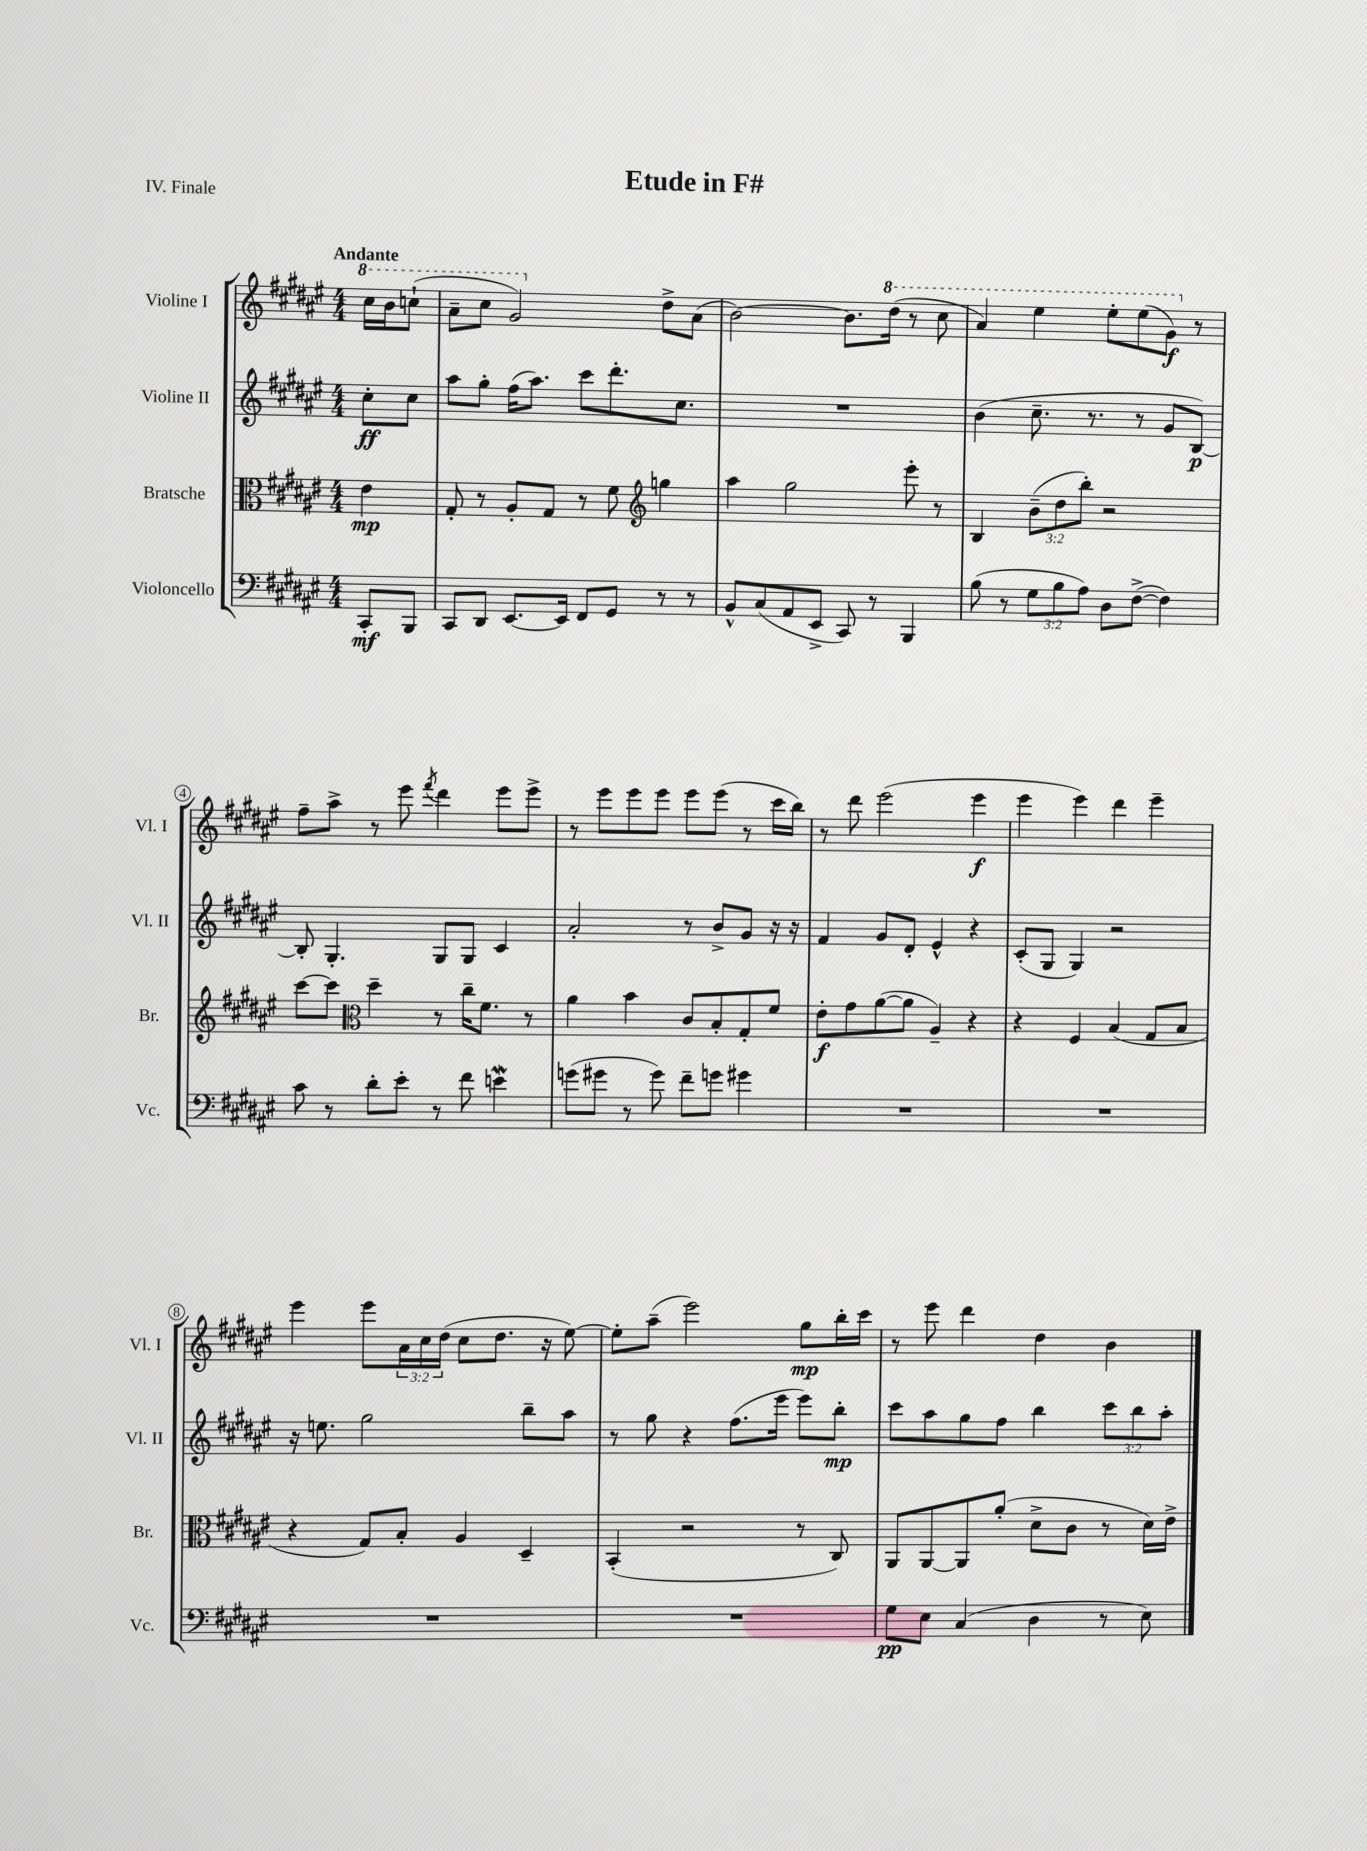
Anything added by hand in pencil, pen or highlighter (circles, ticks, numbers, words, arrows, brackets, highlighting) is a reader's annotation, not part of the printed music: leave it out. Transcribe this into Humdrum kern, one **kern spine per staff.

**kern	**kern	**kern	**kern
*staff4	*staff3	*staff2	*staff1
*clefF4	*clefC3	*clefG2	*clefG2
*k[f#c#g#d#a#e#]	*k[f#c#g#d#a#e#]	*k[f#c#g#d#a#e#]	*k[f#c#g#d#a#e#]
*M4/4	*M4/4	*M4/4	*M4/4
8CC#'/L	4e#\	8cc#'\L	16ccc#\LL
.	.	.	16bb\J
8BBB/J	.	8cc#\J	(8ccc`\J
=	=	=	=
8CC#/L	8G#'/	8aa#\L	8aa#~\L
8DD#/J	8r	8gg#'\J	8ccc#\J
[8.EE#/L	8A#'/L	(16ff#\LK	2gg#/)
.	.	8.aa#\J)	.
.	8G#/J	.	.
16EE#/]Jk	.	.	.
8FF#/L	8r	8ccc#\L	.
8GG#/J	8f#\	8.ddd#'\	.
*	*clefG2	*	*
8r	4gg\	.	8dd#^\L
.	.	8.cc#\J	.
8r	.	.	(8a#\J
=	=	=	=
8BB^^/L	4aa#\	1r	[2b\)
(8C#/	.	.	.
8AA#/	2gg#\	.	.
8EE#^/J	.	.	.
8CC#/)	.	.	8.b\]L
8r	.	.	.
.	.	.	(16ddd#\Jk
4BBB/	8eee#'\	.	8r
.	8r	.	8ccc#\
=	=	=	=
(8B\	4B/	(4b\	4aa#/)
8r	.	.	.
12G#\L	(12b~\L	8.cc#~\	4eee#\
12B\	12dd#\	.	.
12A#\J)	12bb'\J)	.	.
.	.	8.r	.
8D#\L	2r	.	8eee#'\L
([8F#^\J	.	8r	(8eee#\
4F#\])	.	8g#/L	8gg#\J)
.	.	[8B/J)	8r
=	=	=	=
8c#\	[8ccc#\L	8B'/]	8ff#~\L
8r	8ccc#\]J	4.G#'/	8aa#^\J
*	*clefC3	*	*
8d#'\L	4dd#~\	.	8r
8e#'\J	.	.	8eee#\
.	.	.	8qfff#/
8r	8r	8G#/L	4ddd#\
8f#\	16cc#~\LK	8G#/J	.
.	8.f#\J	.	.
4e\	.	4c#/	8eee#\L
.	8r	.	8eee#^\J
=	=	=	=
(8g\L	4a#\	2a#'/	8r
8g#\J	.	.	8eee#\L
8r	4b\	.	8eee#\
8g#\)	.	.	8eee#\J
8f#~\L	8c#/L	8r	8eee#\L
8g\J	8B'/	8b^/L	(8eee#\J
4g#\	8G#'/	8g#/J	8r
.	8f#/J	16r	16ccc#\LL
.	.	16r	16bb\JJ)
=	=	=	=
1r	8e#'\L	4f#/	8r
.	8g#\	.	8ddd#\
.	([8a#\	8g#/L	(2eee#\
.	8a#\]J	8d#'/J	.
.	4A#~/)	4e#^^/	.
.	4r	4r	4eee#\
=	=	=	=
1r	4r	(8c#'/L	4eee#\
.	.	8G#/J	.
.	4F#/	4G#/)	4eee#\)
.	(4B/	2r	4ddd#\
.	8G#/L	.	4eee#~\
.	8B/J	.	.
=	=	=	=
1r	4r	16r	4eee#\
.	.	8.ee\	.
.	8G#/L)	2gg#\	8eee#\L
.	8B'/J	.	24a#\L
.	.	.	24cc#\
.	.	.	(24dd#\JJ
.	4A#/	.	8cc#\L
.	.	.	8.dd#\J
.	4D#~/	8bb~\L	.
.	.	.	16r
.	.	8aa#\J	[8ee#\)
=	=	=	=
1r	(4BB'/	8r	8ee#'\]L
.	.	8gg#\	(8aa#~\J
.	2r	4r	2eee#\)
.	.	(8.ff#\L	.
.	.	16eee#\Jk	.
.	8r	8eee#\L)	8gg#\L
.	8C#/)	8bb'\J	16bb'\L
.	.	.	16ccc#\JJ
=	=	=	=
8G#\L	8AA#/L	8ccc#\L	8r
8E#\J	[8AA#/	8aa#\	8eee#\
(4C#/	8AA#/]	8gg#\	4ddd#\
.	(8a#'/J	8ff#\J	.
4D#\	8d#^\L	4bb\	4dd#\
.	8c#\J	.	.
8r	8r	12ccc#\L	4b\
.	.	12bb\	.
8E#\)	16d#\LL)	.	.
.	.	12aa#'\J	.
.	16e#^\JJ	.	.
==	==	==	==
*-	*-	*-	*-
